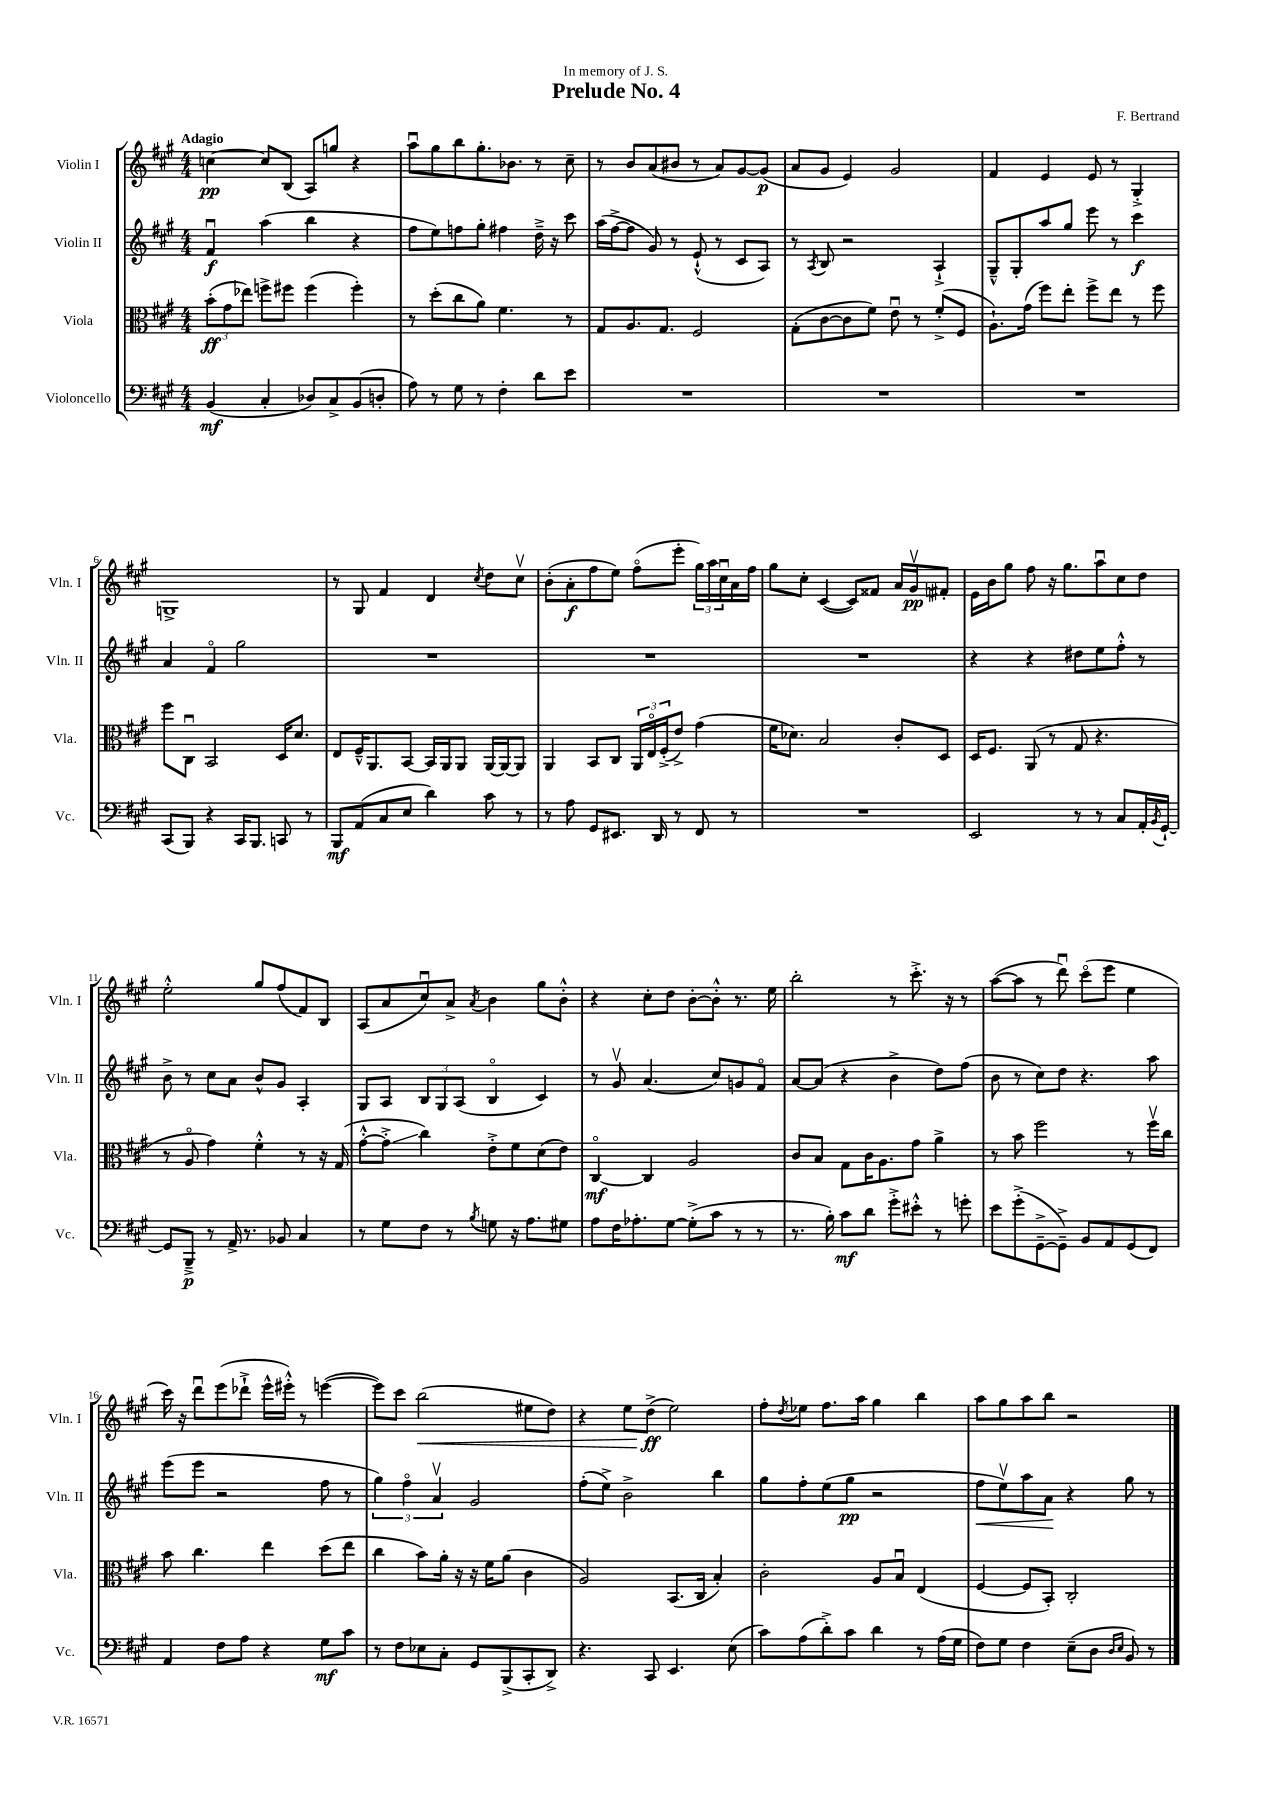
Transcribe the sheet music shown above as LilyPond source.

\header { title = "Prelude No. 4" composer = "F. Bertrand" dedication = "In memory of J. S." }
<<
\new StaffGroup <<
\new Staff = "s0" \with { instrumentName = "Violin I" shortInstrumentName = "Vln. I" } {
    \clef treble \key a \major \numericTimeSignature \time 4/4 \tempo "Adagio"
    c''4~\pp c''8 b8( a8) g''8 r4 |
    a''8\downbow gis''8 b''8 gis''8.-. bes'8. r8 cis''8-- |
    r8 b'8 a'8( bis'8 r8 a'8) gis'8~ gis'8\p( |
    a'8 gis'8 e'4) gis'2 |
    fis'4 e'4 e'8 r8 gis4-.-> |
    g1-> |
    r8 gis8 fis'4 d'4 \acciaccatura { cis''8 } d''8 cis''8\upbow |
    b'8-.( a'8-.\f fis''8 e''8) fis''8\flageolet( e'''8-. \tuplet 3/2 { gis''16) a''16 cis''16\downbow } a'16 fis''16 |
    gis''8 cis''8-. cis'4~( cis'8) fisis'8 a'16 gis'16\upbow\pp fis'8-. |
    e'16 b'16 gis''8 fis''8 r16 gis''8. a''8\downbow cis''8 d''8 |
    e''2-.-^ gis''8 fis''8( fis'8) b8 |
    a8( a'8 cis''8\downbow) a'8-> \acciaccatura { a'8 } b'4 gis''8 b'8-.-^ |
    r4 cis''8-. d''8 b'8~-. b'8-.-^ r8. e''16 |
    b''2-. r8 cis'''8.-.-> r16 r8 |
    a''8~( a''8 r8 d'''8\downbow) cis'''8\flageolet( e'''8 e''4 |
    cis'''16) r16 d'''8\downbow e'''8( des'''8-!-> e'''16-^ eis'''16-.-^) r8 e'''4~( |
    e'''8) cis'''8 b''2\<( eis''8 d''8) |
    r4 e''8 d''8->\ff\!( e''2) |
    fis''8-. \acciaccatura { d''8 } ees''8 fis''8. a''16 gis''4 b''4 |
    a''8 gis''8 a''8 b''8 r2 \bar "|." |
}
\new Staff = "s1" \with { instrumentName = "Violin II" shortInstrumentName = "Vln. II" } {
    \clef treble \key a \major \numericTimeSignature \time 4/4
    fis'4\downbow\f a''4( b''4 r4 |
    fis''8 e''8) f''8 gis''8-. fis''4 d''16---> r16 cis'''8 |
    a''16( fis''16~-> fis''8 gis'8) r8 e'8-!-^( r8 cis'8 a8) |
    r8 \acciaccatura { a8 } b8 r2 a4-!-> |
    gis8---^ gis8-. a''8 gis''8 e'''8 r8 cis'''4\f |
    a'4 fis'4\flageolet gis''2 |
    R1 |
    R1 |
    R1 |
    r4 r4 dis''8 e''8 fis''8-.-^ r8 |
    b'8-> r8 cis''8 a'8 b'8-^ gis'8 a4-. |
    gis8 a8 \tuplet 3/2 { b8 gis8 a8( } b4\flageolet cis'4) |
    r8 gis'8\upbow a'4.( cis''8) g'8 fis'8\flageolet |
    a'8~ a'8( r4 b'4-> d''8) fis''8( |
    b'8 r8 cis''8) d''8 r4. a''8 |
    e'''8( e'''8 r2 fis''8 r8 |
    \tuplet 3/2 { gis''4) fis''4\flageolet a'4\upbow } gis'2 |
    fis''8-.( e''8->) b'2-> b''4 |
    gis''8 fis''8-. e''8( gis''8\pp r2 |
    fis''8\< e''8\upbow) a''8 a'8\! r4 gis''8 r8 \bar "|." |
}
\new Staff = "s2" \with { instrumentName = "Viola" shortInstrumentName = "Vla." } {
    \clef alto \key a \major \numericTimeSignature \time 4/4
    \tuplet 3/2 { b'8-.\ff( gis'8 ees''8) } f''8-> fis''8 fis''4( fis''4-.) |
    r8 d''8-.( cis''8 a'8) fis'4. r8 |
    gis8 a8. gis8. fis2 |
    gis8-.( cis'8~ cis'8 fis'8) e'8\downbow r8 fis'8-.->( fis8 |
    a8.-!) gis'16( fis''8) e''8-. fis''8-> e''8 r8 fis''8 |
    fis''8 cis8\downbow b,2 d16 d'8. |
    e8 fis16---^ a,8. b,8~ b,16 a,16 a,8 a,16~ a,16~ a,8 |
    a,4 b,8 cis8 \tuplet 3/2 { a,16 e16\flageolet fis16-.->( } e'8->) gis'4( |
    fis'16 des'8.) b2 cis'8-. d8 |
    d16 fis8. a,8( r8 gis8 r4. |
    r8 a8\flageolet gis'4) fis'4-.-^ r8 r16 gis16( |
    gis'8~-.-^ gis'8-.->\glissando cis''4) e'8-.-> fis'8 d'8( e'8) |
    cis4~\flageolet\mf cis4 a2 |
    cis'8 b8 gis8 cis'16 a8. gis'8 a'4-> |
    r8 b'8 fis''2 r8 fis''16\upbow cis''16 |
    b'8 cis''4. e''4 d''8( e''8 |
    cis''4 b'8) a'16-. r16 r16 fis'16 a'8( cis'4 |
    a2) b,8.( cis16 b4-.) |
    cis'2-. a8 b8\downbow e4( |
    fis4~ fis8 b,8-.) cis2-. \bar "|." |
}
\new Staff = "s3" \with { instrumentName = "Violoncello" shortInstrumentName = "Vc." } {
    \clef bass \key a \major \numericTimeSignature \time 4/4
    b,4\mf( cis4-. des8) cis8-> b,8( d8-. |
    a8) r8 gis8 r8 fis4-. d'8 e'8 |
    R1 |
    R1 |
    R1 |
    cis,8( b,,8) r4 cis,16 b,,8. c,8 r8 |
    b,,8\mf a,8( cis8 e8 d'4) cis'8 r8 |
    r8 a8 gis,8 eis,8. d,16 r8 fis,8 r8 |
    R1 |
    e,2 r8 r8 cis8 a,16-. \acciaccatura { b,8 } gis,16~-! |
    gis,8 b,,8--->\p r8 a,16-> r8. bes,8 cis4 |
    r8 gis8 fis8 r8 \acciaccatura { b8 } g8 r16 a8. gis8 |
    a8 fis16 aes8.-. gis8~ gis8-.->( cis'8 r8 r8 |
    r8. b16-.) cis'8\mf d'8 gis'8-.-> eis'8-.-^ r8 g'8-. |
    e'8 gis'8-.->( gis,8~---> gis,8--->) b,8 a,8 gis,8( fis,8) |
    a,4 fis8 a8 r4 gis8\mf cis'8 |
    r8 fis8 ees8 cis8-. gis,8 b,,8->( cis,8-. d,8->) |
    r4. cis,8 e,4. e8( |
    cis'8) a8( d'8-.->) cis'8 d'4 r8 a16( gis16 |
    fis8) gis8 fis4 e8--( d8 \grace { d16 e16 } b,8) r8 \bar "|." |
}
>>
>>
